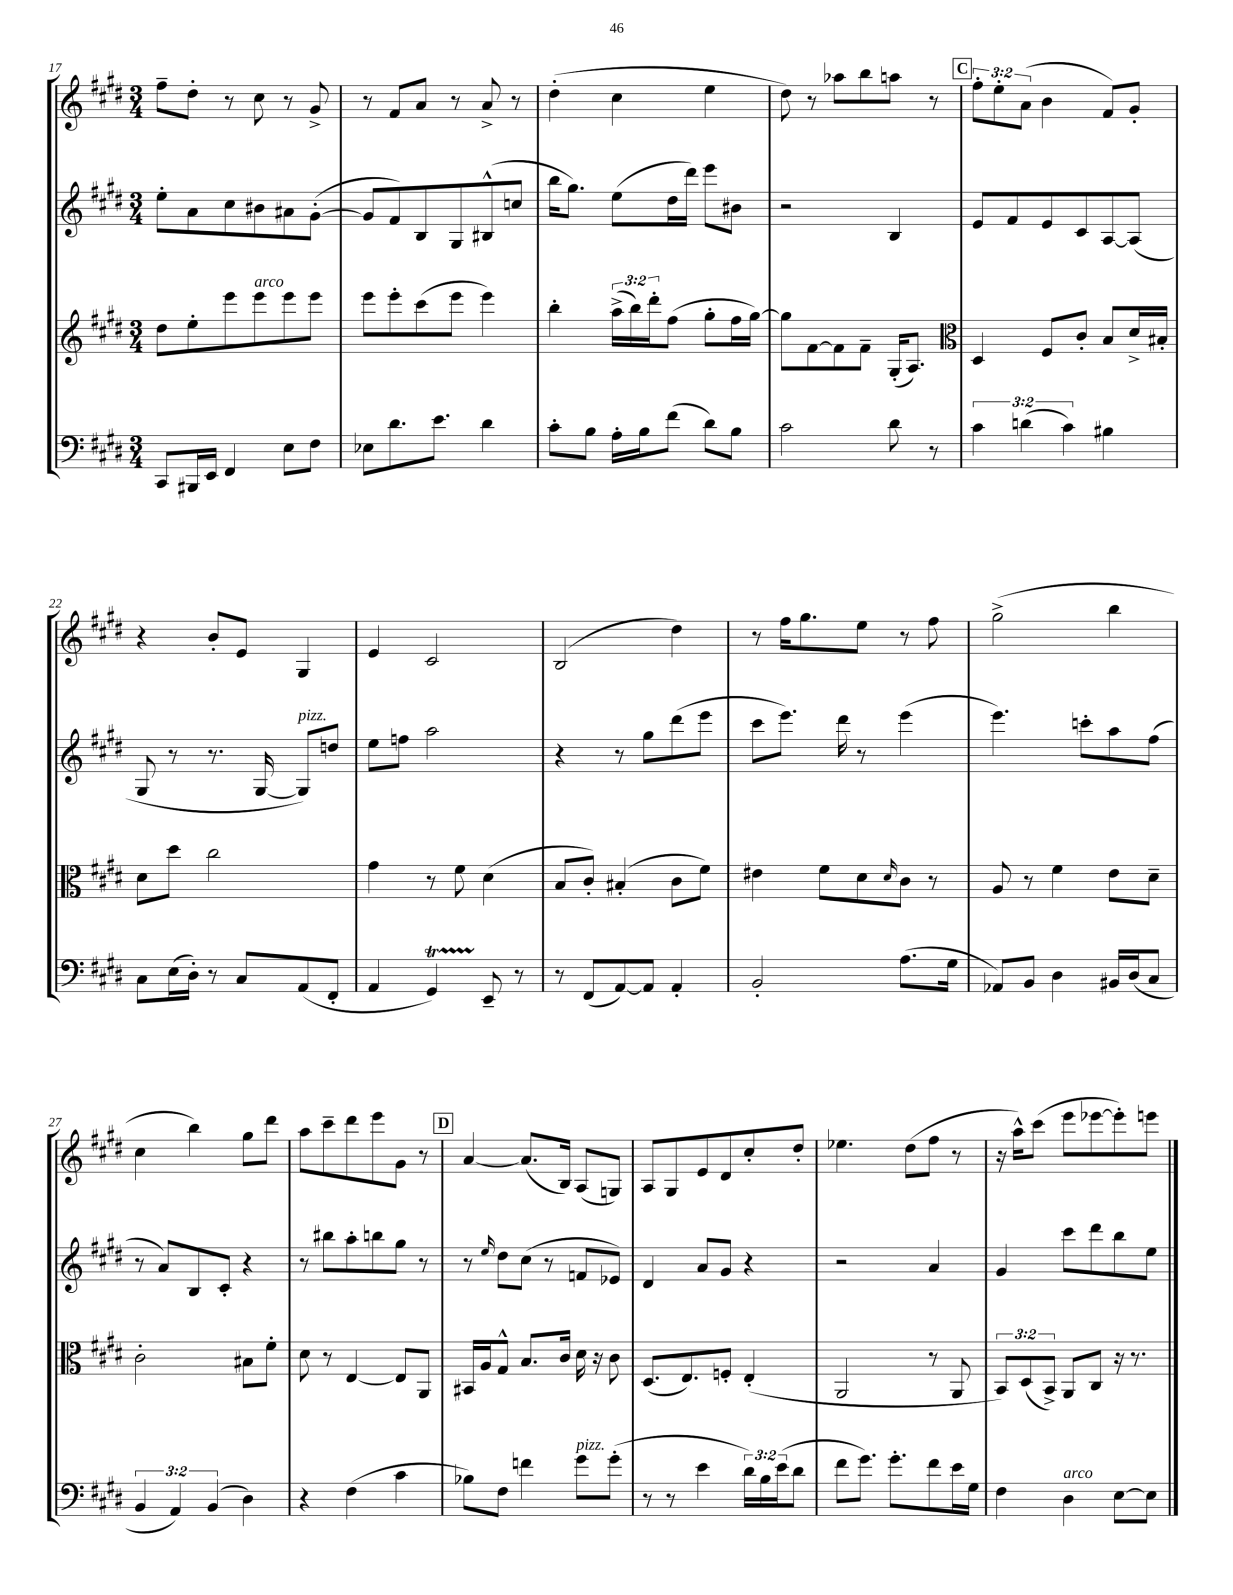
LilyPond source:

<<
\new StaffGroup <<
\new Staff = "s0" {
    \clef treble \key e \major \numericTimeSignature \time 3/4 \override Staff.TupletNumber.text = #tuplet-number::calc-fraction-text
    fis''8-- dis''8-. r8 cis''8 r8 gis'8-> |
    r8 fis'8 a'8 r8 a'8-> r8 |
    dis''4-.( cis''4 e''4 |
    dis''8) r8 aes''8 b''8 a''8 r8 |
    \mark \markup { \box "C" } \tuplet 3/2 { fis''8-. e''8-. a'8( } b'4 fis'8) gis'8-. |
    r4 b'8-. e'8 gis4 |
    e'4 cis'2 |
    b2( dis''4) |
    r8 fis''16 gis''8. e''8 r8 fis''8 |
    gis''2->( b''4 |
    cis''4 b''4) gis''8 dis'''8 |
    a''8 cis'''8-- dis'''8 e'''8 gis'8 r8 |
    \mark \markup { \box "D" } a'4~ a'8.( b16) a8( g8) |
    a8 gis8 e'8 dis'8 cis''8-. dis''8-. |
    ees''4. dis''8( fis''8 r8 |
    r16 a''16-^) cis'''8( e'''8 ees'''8~ ees'''8-.) e'''8 \bar "|." |
}
\new Staff = "s1" {
    \clef treble \key e \major \numericTimeSignature \time 3/4
    e''8-. a'8 cis''8 bis'8 ais'8 gis'8~-.( |
    gis'8 fis'8) b8 gis8 bis8-^( c''8 |
    b''16 gis''8.) e''8( dis''16 dis'''16) e'''8 bis'8 |
    r2 b4 |
    \mark \markup { \box "C" } e'8 fis'8 e'8 cis'8 a8~ a8( |
    gis8 r8 r8. gis16~ gis8^\markup { \italic "pizz." }) d''8 |
    e''8 f''8 a''2 |
    r4 r8 gis''8 dis'''8( e'''8 |
    cis'''8 e'''8.) dis'''16 r8 e'''4( |
    e'''4.) c'''8-. a''8 fis''8( |
    r8 a'8) b8 cis'8-. r4 |
    r8 bis''8 a''8-. b''8 gis''8 r8 |
    \mark \markup { \box "D" } r8 \grace { e''16 } dis''8 cis''8( r8 f'8 ees'8) |
    dis'4 a'8 gis'8 r4 |
    r2 a'4 |
    gis'4 cis'''8 dis'''8 b''8 e''8 \bar "|." |
}
\new Staff = "s2" {
    \clef treble \key e \major \numericTimeSignature \time 3/4 \override Staff.TupletNumber.text = #tuplet-number::calc-fraction-text
    dis''8 e''8-. e'''8 e'''8^\markup { \italic "arco" } e'''8 e'''8 |
    e'''8 e'''8-. cis'''8( e'''8 e'''4) |
    b''4-. \tuplet 3/2 { a''16->( b''16) dis'''16-. } fis''8( gis''8-. fis''16 gis''16~) |
    gis''8 fis'8~ fis'8 fis'8-- gis16-.( a8.) |
    \mark \markup { \box "C" } \clef alto dis4 fis8 cis'8-. b8 dis'16-> bis16-. |
    dis'8 dis''8 cis''2 |
    gis'4 r8 fis'8 dis'4( |
    b8 cis'8-.) bis4-.( cis'8 fis'8) |
    eis'4 fis'8 dis'8 \grace { dis'16 } cis'8 r8 |
    a8 r8 fis'4 e'8 dis'8-- |
    cis'2-. bis8 fis'8-. |
    dis'8 r8 e4~ e8 a,8 |
    \mark \markup { \box "D" } bis,16 a16 gis8-^ b8. cis'16 dis'16 r16 cis'8 |
    dis8.( e8.) f8-. e4-.( |
    a,2 r8 a,8 |
    \tuplet 3/2 { b,8) dis8( b,8->) } a,8 cis8 r16 r8. \bar "|." |
}
\new Staff = "s3" {
    \clef bass \key e \major \numericTimeSignature \time 3/4 \override Staff.TupletNumber.text = #tuplet-number::calc-fraction-text
    cis,8 bis,,16 e,16 fis,4 e8 fis8 |
    ees8 dis'8. e'8. dis'4 |
    cis'8-. b8 a16-. b16 fis'8( dis'8) b8 |
    cis'2 dis'8 r8 |
    \mark \markup { \box "C" } \tuplet 3/2 { cis'4 d'4( cis'4) } bis4 |
    cis8 e16( dis16-.) r8 cis8 a,8( fis,8-. |
    a,4 gis,4\startTrillSpan) e,8--\stopTrillSpan r8 |
    r8 fis,8( a,8~) a,8 a,4-. |
    b,2-. a8.( gis16 |
    aes,8) b,8 dis4 bis,16 dis16( cis8 |
    \tuplet 3/2 { b,4 a,4) b,4( } dis4) |
    r4 fis4( cis'4 |
    \mark \markup { \box "D" } bes8) fis8 f'4 gis'8^\markup { \italic "pizz." } gis'8-.( |
    r8 r8 e'4 \tuplet 3/2 { dis'16) b16 e'16( } dis'8 |
    fis'8 gis'8.) gis'8.-. fis'8 e'16 gis16 |
    fis4 dis4^\markup { \italic "arco" } e8~ e8 \bar "|." |
}
>>
>>
\layout { \context { \Score currentBarNumber = #17 } }
